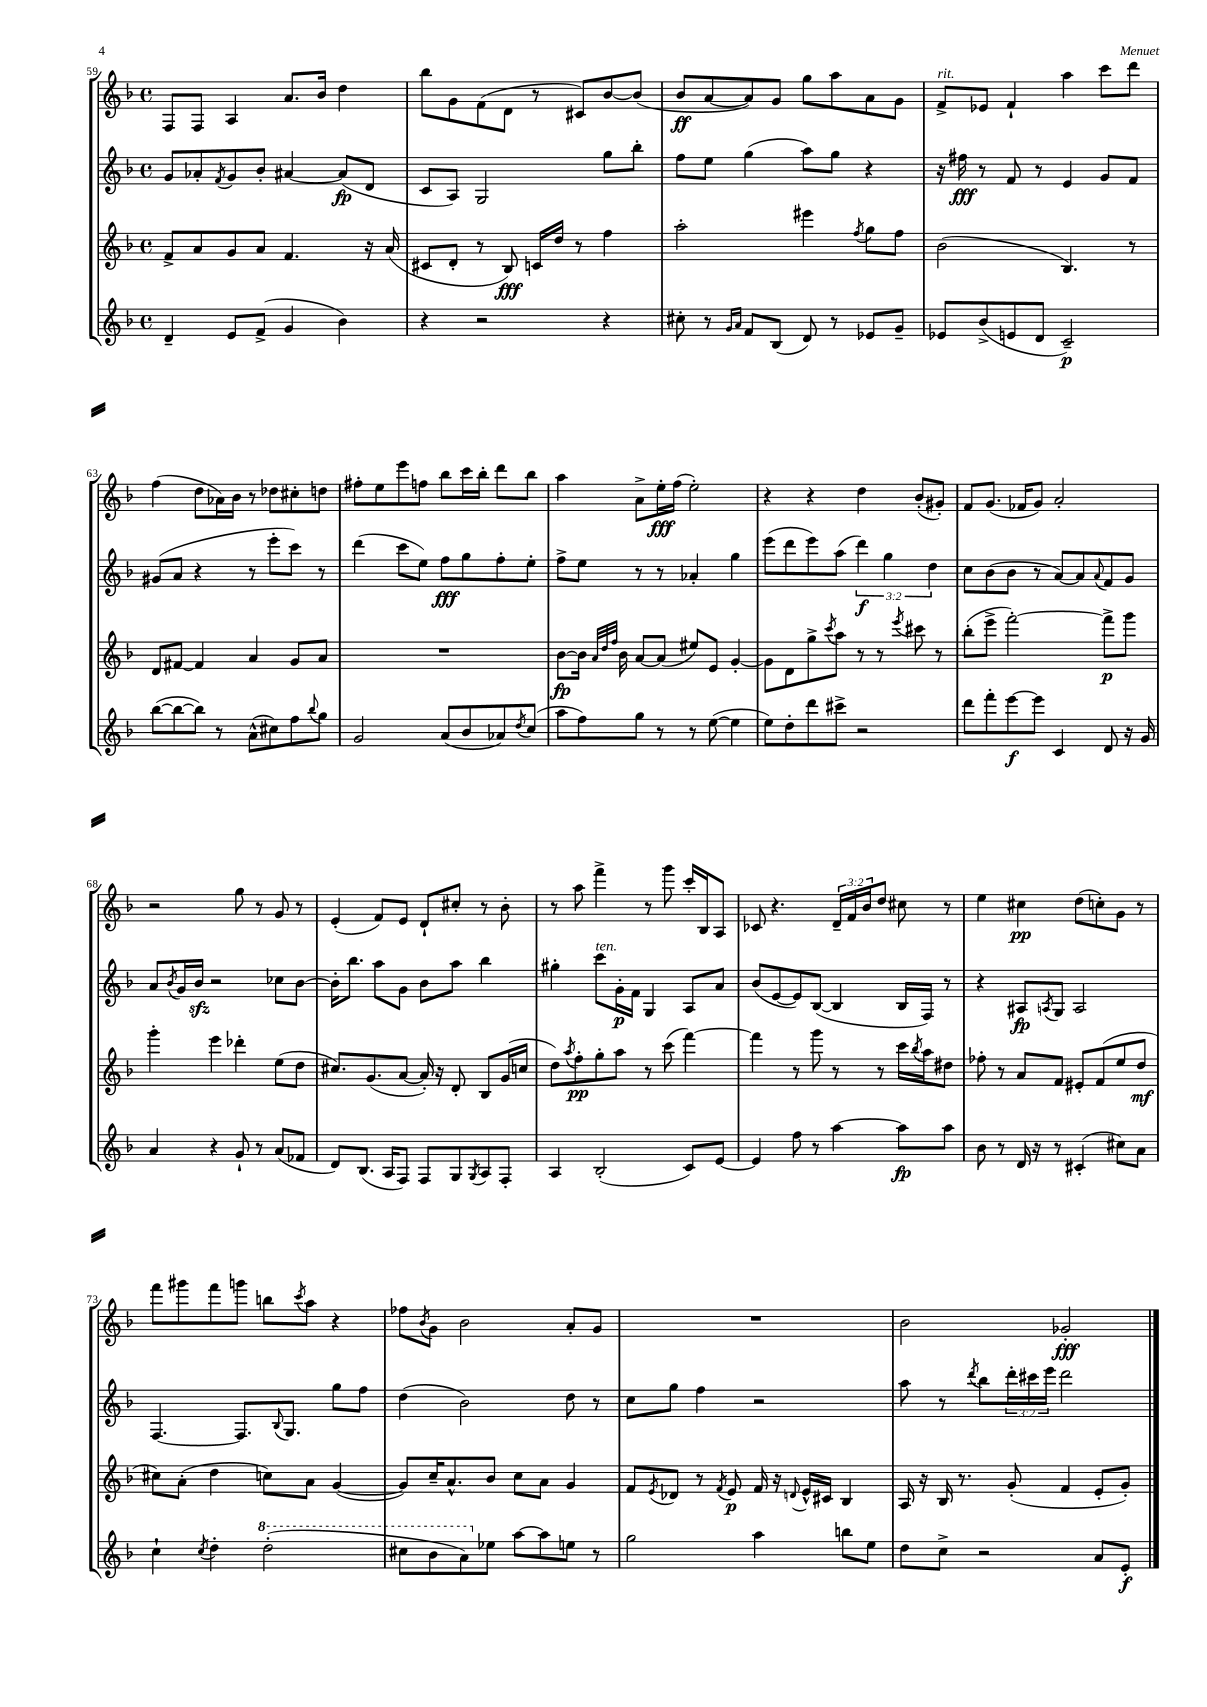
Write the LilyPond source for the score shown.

<<
\new StaffGroup <<
\new Staff = "s0" {
    \clef treble \key f \major \defaultTimeSignature \time 4/4 \override Staff.TupletNumber.text = #tuplet-number::calc-fraction-text
    f8 f8 a4 a'8. bes'16 d''4 |
    bes''8 g'8 f'8( d'8 r8 cis'8) bes'8~ bes'8( |
    bes'8\ff a'8~ a'8) g'8 g''8 a''8 a'8 g'8 |
    f'8->^\markup { \italic "rit." } ees'8 f'4-! a''4 c'''8 d'''8 |
    f''4( d''8 aes'16) bes'16 r8 des''8 cis''8-. d''8 |
    fis''8-. e''8 e'''8 f''8 bes''8 c'''16 bes''16-. d'''8 bes''8 |
    a''4 a'8-> e''16-.\fff f''16( e''2-.) |
    r4 r4 d''4 bes'8-.( gis'8-.) |
    f'8 g'8.( fes'16 g'8) a'2-. |
    r2 g''8 r8 g'8 r8 |
    e'4-.( f'8) e'8 d'8-! cis''8-. r8 bes'8-. |
    r8 a''8 f'''4-> r8 g'''8 c'''16-. bes16 a8 |
    ces'8 r4. \tuplet 3/2 { d'16-- f'16 bes'16 } d''8 cis''8 r8 |
    e''4 cis''4\pp d''8( c''8-.) g'8 r8 |
    f'''8 gis'''8 f'''8 g'''8 b''8 \acciaccatura { c'''8 } a''8 r4 |
    fes''8 \acciaccatura { bes'8 } g'8 bes'2 a'8-. g'8 |
    R1 |
    bes'2 ges'2-.\fff \bar "|." |
}
\new Staff = "s1" {
    \clef treble \key f \major \defaultTimeSignature \time 4/4 \override Staff.TupletNumber.text = #tuplet-number::calc-fraction-text
    g'8 aes'8-. \acciaccatura { f'8 } g'8 bes'8-. ais'4~ ais'8\fp( d'8 |
    c'8 a8) g2 g''8 bes''8-. |
    f''8 e''8 g''4( a''8) g''8 r4 |
    r16 fis''16\fff r8 f'8 r8 e'4 g'8 f'8 |
    gis'8( a'8 r4 r8 e'''8-. c'''8) r8 |
    d'''4( c'''8 e''8) f''8\fff g''8 f''8-. e''8-. |
    f''8-> e''8 r8 r8 aes'4-. g''4 |
    e'''8( d'''8 e'''8) a''8( \tuplet 3/2 { d'''4\f) g''4 d''4 } |
    c''8 bes'8( bes'8 r8 a'8~) a'8 \appoggiatura { a'8 } f'8 g'8 |
    a'8 \acciaccatura { bes'8 } g'16 bes'16\sfz r2 ces''8 bes'8~ |
    bes'16-. bes''8. a''8 g'8 bes'8 a''8 bes''4 |
    gis''4-. c'''8^\markup { \italic "ten." } g'16-.\p f'16 g4 a8 a'8 |
    bes'8( e'8~ e'8) bes8~( bes4 bes16 f16) r8 |
    r4 ais8\fp \acciaccatura { a8 } g8 a2 |
    f4.~ f8. \appoggiatura { bes8 } g8. g''8 f''8 |
    d''4( bes'2) d''8 r8 |
    c''8 g''8 f''4 r2 |
    a''8 r8 \acciaccatura { d'''8 } bes''8 \tuplet 3/2 { d'''16-. cis'''16 e'''16 } d'''2 \bar "|." |
}
\new Staff = "s2" {
    \clef treble \key f \major \defaultTimeSignature \time 4/4
    f'8-> a'8 g'8 a'8 f'4. r16 a'16( |
    cis'8 d'8-. r8 bes8\fff) c'16 d''16 r8 f''4 |
    a''2-. eis'''4 \acciaccatura { f''8 } g''8 f''8 |
    bes'2( bes4.) r8 |
    d'8 fis'8~ fis'4 a'4 g'8 a'8 |
    R1 |
    bes'8~\fp bes'16 \grace { a'32 d''32 f''32 } bes'16 a'8~ a'8( eis''8) e'8 g'4~-. |
    g'8 d'8 g''8-> \acciaccatura { c'''8 } a''8 r8 r8 \acciaccatura { e'''8 } cis'''8 r8 |
    bes''8-.( e'''8-> f'''2~-.) f'''8->\p g'''8 |
    g'''4-. e'''4 des'''4-. e''8( d''8 |
    cis''8.) g'8.( a'8~ a'16-.) r16 d'8-. bes8 g'16( c''16 |
    d''8) \acciaccatura { a''8 } f''8-.\pp g''8-. a''8 r8 c'''8( f'''4~) |
    f'''4 r8 g'''8 r8 r8 c'''16 \acciaccatura { bes''8 } a''16 dis''8 |
    fes''8-. r8 a'8 f'8 eis'8-. f'8( e''8 d''8\mf |
    cis''8) a'8-.( d''4 c''8) a'8 g'4~( |
    g'8) c''16-- a'8.-^ bes'8 c''8 a'8 g'4 |
    f'8 \acciaccatura { e'8 } des'8 r8 \acciaccatura { f'8 } e'8\p f'16 r16 \appoggiatura { d'8 } e'16-^ cis'16 bes4 |
    a16 r16 bes16 r8. g'8-.( f'4 e'8-. g'8-.) \bar "|." |
}
\new Staff = "s3" {
    \clef treble \key f \major \defaultTimeSignature \time 4/4
    d'4-- e'8 f'8->( g'4 bes'4) |
    r4 r2 r4 |
    cis''8-. r8 \grace { g'16 a'16 } f'8 bes8( d'8) r8 ees'8 g'8-- |
    ees'8 bes'8->( e'8 d'8 c'2--\p) |
    bes''8~( bes''8~ bes''8) r8 a'8-^( cis''8) f''8 \appoggiatura { bes''8 } g''8 |
    g'2 a'8( bes'8 aes'8) \acciaccatura { d''8 } c''8( |
    a''8 f''8) g''8 r8 r8 e''8~( e''4 |
    e''8) d''8-. d'''8 cis'''8-> r2 |
    d'''8 f'''8-. e'''8~\f e'''8 c'4 d'8 r16 g'16 |
    a'4 r4 g'8-! r8 a'8( fes'8 |
    d'8) bes8.( a16 f8) f8 g8 \acciaccatura { g8 } a8 f8-. |
    a4 bes2-.( c'8) e'8~ |
    e'4 f''8 r8 a''4~ a''8\fp a''8 |
    bes'8 r8 d'16 r16 r8 cis'4-.( cis''8) a'8 |
    c''4-! \acciaccatura { c''8 } d''4-. \ottava #1 d'''2-.( |
    cis'''8 bes''8 a''8) \ottava #0 ees''8 a''8~ a''8 e''8 r8 |
    g''2 a''4 b''8 e''8 |
    d''8 c''8-> r2 a'8 e'8-.\f \bar "|." |
}
>>
>>
\layout { \context { \Score currentBarNumber = #59 } }
